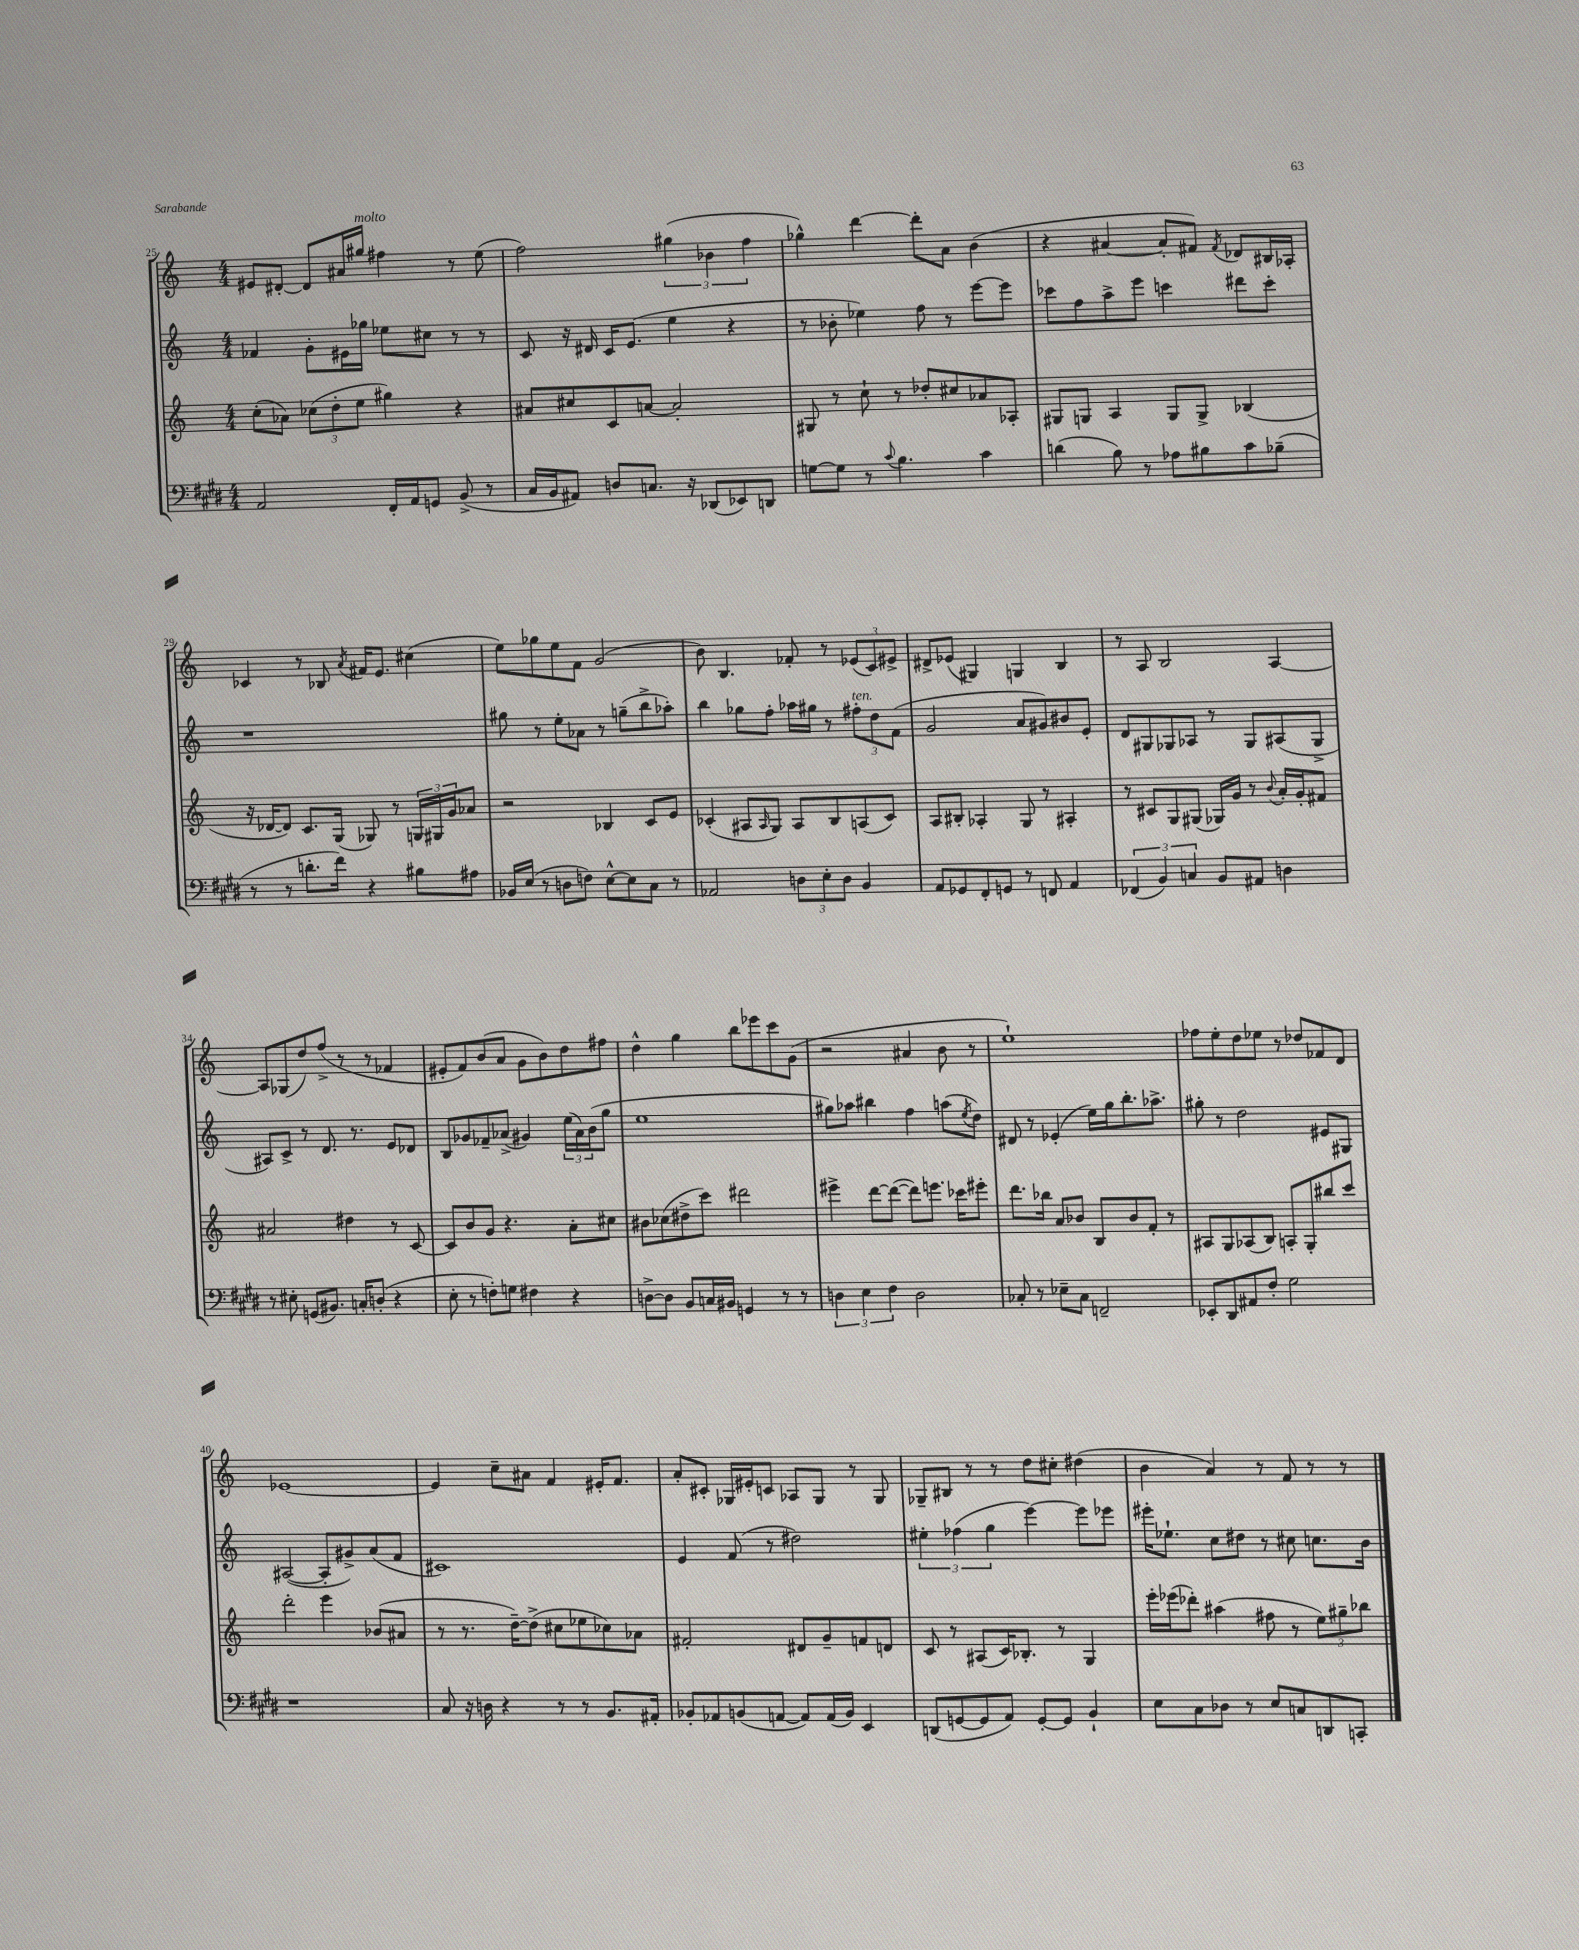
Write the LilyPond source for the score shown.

<<
\new StaffGroup <<
\new Staff = "s0" {
    \clef treble \key c \major \numericTimeSignature \time 4/4
    eis'8 dis'8~-. dis'8 ais'16 gis''16^\markup { \italic "molto" } fis''4 r8 e''8( |
    f''2) \tuplet 3/2 { gis''4( bes'4 f''4 } |
    ges''4-^) d'''4~ d'''8-. a'8 b'4( |
    r4 ais'4~ ais'8-. fis'8) \acciaccatura { fis'8 } des'8 bis16 aes16-. |
    ces'4 r8 bes8 \acciaccatura { a'8 } fis'16 e'8. cis''4( |
    e''8) ges''8 e''8 f'8 g'2( |
    b'8) b4. fes'8-. r8 \tuplet 3/2 { ees'8( c'8) eis'8-> } |
    dis'8-> ees'8( gis4) g4 b4 |
    r8 a8 b2 a4~ |
    a8 ges8( d''8) f''8->( r8 r8 fes'4 |
    eis'8-. f'8) b'8( a'8 g'8 b'8) d''8 fis''8 |
    d''4-^ g''4 b''8 ees'''8 c'''8 g'8( |
    r2 ais'4 b'8 r8 |
    e''1-!) |
    fes''8 e''8-. d''8 ees''8 r8 des''8 fes'8 d'8 |
    ees'1~ |
    ees'4 c''8-- ais'8 f'4 eis'16-. f'8. |
    a'8-. cis'8-. ges16 eis'16-. c'8 aes8 ges8 r8 ges8 |
    ges8-- bis8 r8 r8 d''8 cis''8-. dis''4( |
    b'4 a'4) r8 f'8 r8 r8 \bar "|." |
}
\new Staff = "s1" {
    \clef treble \key c \major \numericTimeSignature \time 4/4
    fes'4 g'8-. eis'16 ges''16 ees''8 cis''8 r8 r8 |
    c'8 r16 dis'16 c'16 e'8.( e''4 r4 |
    r8 bes'8-. ees''4) f''8 r8 e'''8~ e'''8 |
    ces'''8 f''8 a''8-> e'''8 c'''4 dis'''8 c'''8-. |
    r1 |
    gis''8 r8 e''8-. aes'8 r8 g''8--( b''8-> aes''8-.) |
    b''4 ges''8 f''8-. aes''16 gis''16 r8 \tuplet 3/2 { fis''8-.^\markup { \italic "ten." } d''8 f'8( } |
    g'2 a'8 gis'8) bis'8 e'8-. |
    d'8 gis8 ges8 aes8 r8 ges8 ais8( ges8-> |
    ais8) c'8-> r8 d'8. r8. e'8 des'8 |
    b8 ges'8 fes'8-- aes'8->( gis'4) \tuplet 3/2 { e''16( aes'16) b'16( } g''8 |
    e''1 |
    gis''8) aes''8 bis''4 f''4 a''8( \acciaccatura { e''8 } d''8) |
    dis'8 r8 ees'4-.( e''16) g''16 b''8.-. aes''8.-> |
    gis''8-. r8 d''2 eis'8 gis8 |
    ais2~( ais8-. gis'8->) a'8( f'8 |
    cis'1) |
    e'4 f'8( r8 dis''2) |
    \tuplet 3/2 { eis''4-. fes''4( g''4 } e'''4~) e'''8 ees'''8 |
    eis'''16-. ees''8.-! c''8 dis''8 r8 cis''8 c''8. b'16 \bar "|." |
}
\new Staff = "s2" {
    \clef treble \key c \major \numericTimeSignature \time 4/4
    c''8-.( aes'8) \tuplet 3/2 { ces''8( d''8-. e''8 } gis''4) r4 |
    ais'8 cis''8 c'8 a'8~ a'2-. |
    gis8 r8 c''8-! r8 des''8-. cis''8 aes'8 aes8-. |
    gis8 g8 a4 g8 g8-> bes4( |
    r16 des'16~ des'8) c'8. g16( ges8) r8 \tuplet 3/2 { g16 gis16 g'16 } aes'8 |
    r2 bes4 c'8 e'8 |
    ces'4-.( ais8 \grace { ais16 } g8) ais8 b8 a8( ces'8) |
    a8 bis8-. aes4-. g8 r8 ais4-. |
    r8 cis'8 g8 gis8( ges16) g'16 r8 \appoggiatura { b'8 } a'16-. g'16-. fis'8 |
    ais'2 dis''4 r8 c'8~ |
    c'8 b'8 g'8 r4. a'8-. cis''8 |
    bis'8 ces''8( dis''8-> c'''8) dis'''2 |
    eis'''4-> d'''8~ d'''8~( d'''8) e'''8. ces'''16 eis'''8-. |
    d'''8. bes''16 a'8 bes'8 b8 bes'8 f'8-. r8 |
    ais8 g8 aes8( b8) a8-. g8-. bis''8 c'''8 |
    d'''2-. e'''4 bes'8( ais'8 |
    r8 r8. d''16~--) d''8->( cis''8 ees''8 ces''8) aes'8 |
    fis'2-. dis'8 g'8-- f'8 d'8 |
    c'8 r8 ais8( c'16) bes8.-. r8 g4 |
    e'''16-. ees'''16( des'''8-.) ais''4( fis''8 r8 \tuplet 3/2 { e''8) gis''8-- bes''8 } \bar "|." |
}
\new Staff = "s3" {
    \clef bass \key e \major \numericTimeSignature \time 4/4
    a,2 fis,16-. a,16 g,8 b,8->( r8 |
    cis16 b,16 ais,8) d8 c8. r16 des,8( ees,8) d,8 |
    g8~ g8 r8 \appoggiatura { cis'8 } b4. cis'4 |
    d'4( b8) r8 aes8 bis8 cis'8 bes8--( |
    r8 r8 d'8.-. fis'16) r4 bis8 ais8 |
    bes,16 e16( r8 d8 f8) e8~-^ e8 cis8 r8 |
    aes,2 \tuplet 3/2 { d8 e8-. d8 } b,4 |
    a,8 ges,8 fis,8-. g,8 r8 f,8 a,4 |
    \tuplet 3/2 { fes,4( b,4) c4 } b,8 ais,8 d4 |
    r8 eis8-. g,8( bis,8.) c16-. d8-.( r4 |
    e8-. r8 f8-.) g8 fis4 r4 |
    d8~-> d8 b,8 c16 bis,16 g,4 r8 r8 |
    \tuplet 3/2 { d4 e4 fis4 } d2 |
    ces8-. r8 ees8-- ces8 f,2-- |
    ees,8-. dis,8 ais,8 fis8-. gis2 |
    r1 |
    cis8 r16 d16 r4 r8 r8 b,8. ais,16-. |
    bes,8-. aes,8 b,8( a,8~ a,8) a,16( b,16) e,4 |
    d,8( g,8~ g,8 a,8) g,8~-. g,8 b,4-! |
    e8 cis8 des8 r8 e8 c8 d,8 c,8-. \bar "|." |
}
>>
>>
\layout { \context { \Score currentBarNumber = #25 } }
